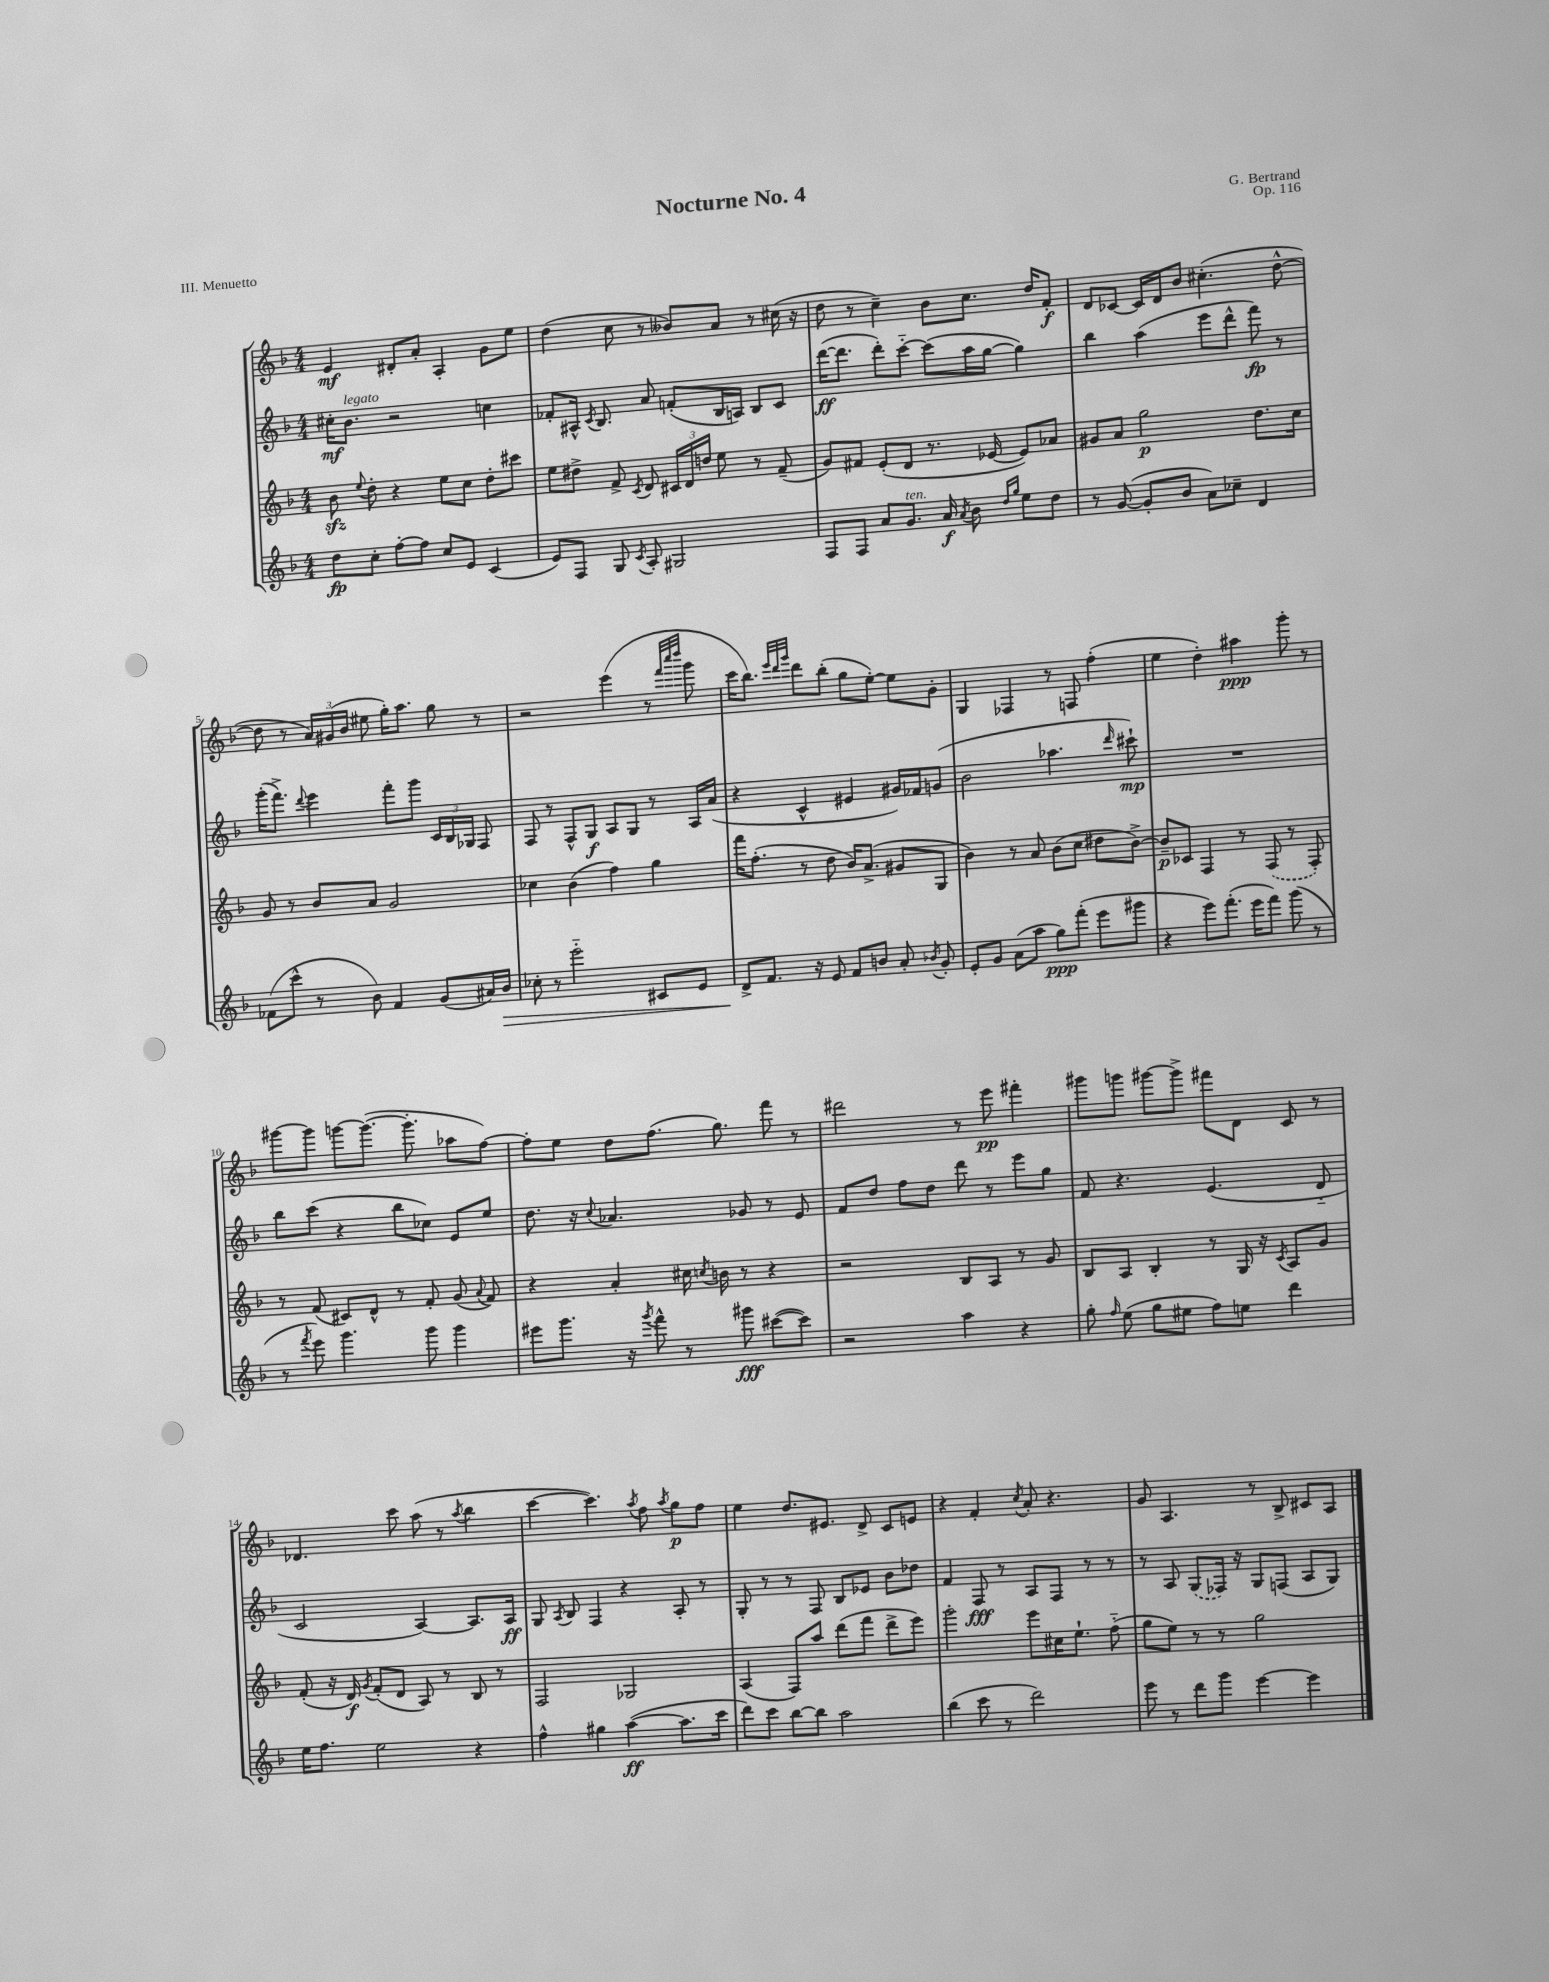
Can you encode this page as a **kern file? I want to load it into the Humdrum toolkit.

**kern	**kern	**kern	**kern
*staff4	*staff3	*staff2	*staff1
*clefG2	*clefG2	*clefG2	*clefG2
*k[b-]	*k[b-]	*k[b-]	*k[b-]
*M4/4	*M4/4	*M4/4	*M4/4
8dd	8b-	16cc#'	4e
.	.	8.b-	.
.	8qqee	.	.
8cc'	8dd'	.	.
[8ff'	4r	2r	8d#'
8ff]	.	.	8a'
8cc	8ee	.	4A'
8e	8cc	.	.
(4c	8dd'	4cc	8g
.	8ccc#	.	8ee
=	=	=	=
8e)	8ee	8f-'	(4dd
8F	8dd#^	16A#^^	.
.	.	8qc	.
.	.	8.B-	.
8G	8f^	.	8cc
8qc	8qc	.	.
8A'	8d	8a	8r
2G#	24c#	(8f'	8b--)
.	24d	.	.
.	24dd	.	.
.	8ee	16B-	8a
.	.	16A)	.
.	8r	8B-	8r
.	(8f~	8c	(16cc#
.	.	.	16r
=	=	=	=
8F	8g)	([16ddd	8dd
.	.	8.ddd]	.
8F	8f#	.	8r
8a	(8e'	8ddd')	4cc~)
8.g	8d	[8ccc'~	.
.	8.r	(8ccc]	8b-
16a	.	.	.
8qa	.	.	.
8b-	.	16aa	8.cc
.	[16e-	[16gg	.
16qqdd	.	.	.
16qqgg	.	.	.
8ee	8e-])	4gg])	.
.	.	.	16dd
8dd	8a-	.	8f'
=	=	=	=
8r	8g#	4bb-	8d
([8g	8a	.	[8c-
8g']	2gg	(4aa	16c-]
.	.	.	16d
8b-	.	.	8b-
8a)	.	8eee	(4.cc#'
8cc-~	.	8ddd^^	.
4d	8.dd	8fff)	.
.	.	8r	[8dd^^
.	16cc	.	.
=	=	=	=
(8f-	8g	(16ggg'	8dd]
.	.	8.fff^)	.
8ccc^^	8r	.	8r
.	.	8qqddd	.
8r	8b-	4eee	24a)
.	.	.	(24g#
.	.	.	24b-
8b-)	8a	.	8ee#
4f-	2g	8fff'	16gg')
.	.	.	8.aa
.	.	8ggg	.
(8g	.	24c	8gg
.	.	24B-	.
.	.	24G-	.
16a#)	.	8F	8r
16b-	.	.	.
=	=	=	=
8cc-'	4cc-	8F	2r
8r	.	8r	.
2eee'~	(4b-	8F^^	.
.	.	8G	.
.	4ff)	8A	(4eee
.	.	8G	.
8c#	4gg	8r	8r
.	.	.	32qqfff
.	.	.	32qqcccc
.	.	.	32qqdddd
8e	.	16A	8ggg
.	.	(16a	.
=	=	=	=
8d^	16fff	4r	16ccc
.	(8.ff'	.	8.bb-)
8.f	.	.	.
.	.	.	32qqeee
.	.	.	32qqddd
.	.	.	32qqggg
.	8r	4c^^	8ddd
16r	.	.	.
8e	8dd	.	(8bb-'
8f	16b-)	4e#	8gg
.	(8.a^	.	.
8b	.	.	[8ee')
8a'	8g#	16g#)	8ee]
.	.	16f-	.
8qb-	.	.	.
8g'	8G	(8g	8g'
=	=	=	=
8e'	4b-)	2b-	4G
8g	.	.	.
(8a	8r	.	4F-
8aa	8a	.	.
8gg)	(8b-	4.aa-	8r
(8fff'	8cc	.	8F
8eee	8dd#	.	(4ff'
.	.	16qqddd	.
8ggg#	[8b-^)	8ccc#`)	.
=	=	=	=
4r	8b-~]	1r	4ee
.	8c-	.	.
8eee)	4F	.	4dd')
(8.fff'	.	.	.
.	8r	.	4aa#
16eee	.	.	.
8fff)	(8F	.	.
(8ggg	8r	.	8ggg'
8r	8F')	.	8r
=	=	=	=
8r	8r	8bb-	[8ggg#
8qfff	.	.	.
8eee)	(8f	(8ccc	8ggg#]
4.ggg	8c#)	4r	[8ggg
.	8d^^	.	(8.ggg_
.	8r	8bb-	.
.	.	.	8.ggg']
8ggg	8f'	8cc-)	.
4ggg	(8g	8e	8aa-
.	8qqa	.	.
.	8f)	8ee	[8ff)
=	=	=	=
8eee#	4r	8.dd	8ff']
8.ggg	.	.	8ee
.	.	16r	.
.	.	8qqcc	.
.	4a'	4.a-	8dd
16r	.	.	.
8qggg	.	.	.
8fff^^	.	.	(8.ff
8r	16cc#	.	.
.	8qcc	.	.
.	16b	.	8.gg)
8ggg#	8r	8g-	.
([8ccc#	4r	8r	8fff
8ccc#])	.	8e	8r
=	=	=	=
2r	2r	8f	2ddd#
.	.	8dd	.
.	.	8ff	.
.	.	8dd	.
4aa	8B-	8ddd	8r
.	8A	8r	8eee
4r	8r	8eee	4fff#'
.	8g	8gg	.
=	=	=	=
8gg'	8B-	8f	8ggg#
16qqff	.	.	.
(8ee	8A	4.r	8ggg
8gg	4B-'	.	[8ggg#
8ee#	.	.	8ggg#^]
8ff)	8r	(4.e	8fff#
8ee	16G	.	8d
.	16r	.	.
.	8qc	.	.
4ddd	8A	.	8c
.	8g	8d'~	8r
=	=	=	=
16ee	(8f'	2c	4.d-
8.ff	.	.	.
.	16r	.	.
.	16d)	.	.
.	8qg	.	.
2ee	(8f'	.	.
.	8d	.	8ccc
.	8A)	[4A)	(8aa
.	8r	.	8r
.	.	.	8qaa
4r	8B-	8.A]	4bb-
.	8r	.	.
.	.	16A	.
=	=	=	=
4ff^^	2F	8G	[4ccc
.	.	8qA	.
.	.	8B-	.
4gg#	.	4F	4.ccc])
([4aa	2G-	4r	.
.	.	.	8qaa
.	.	.	8ff
.	.	.	8qaa
8.aa]	.	8A'	8gg
.	.	8r	8ff
16ccc	.	.	.
=	=	=	=
8ddd)	(4A	8G'	4ee
8ccc	.	8r	.
[8bb-	8F)	8r	8.dd
8bb-]	8aa	8F	.
.	.	.	8.e#
2aa	(8ddd	8B-	.
.	8fff	8e-	8d^
.	8ddd^	8b-	8c
.	8eee)	8dd-	8e
=	=	=	=
(4bb-	2ggg'	4f	4r
8ccc	.	8F	4f'
8r	.	8r	.
.	.	.	8qcc
2ddd)	8eee	8A	8a'
.	16cc#	8F	4.r
.	8.ee`	.	.
.	.	8r	.
.	(8ff'~	8r	.
=	=	=	=
8eee	8gg	8r	8g
8r	8ee)	8A	4.A
8ddd	8r	(8G	.
8ggg	8r	16F-)	.
.	.	16r	.
[4eee	2gg	8G	8r
.	.	(8F	8B-^
4eee]	.	8A	8c#
.	.	8G)	8A
==	==	==	==
*-	*-	*-	*-
